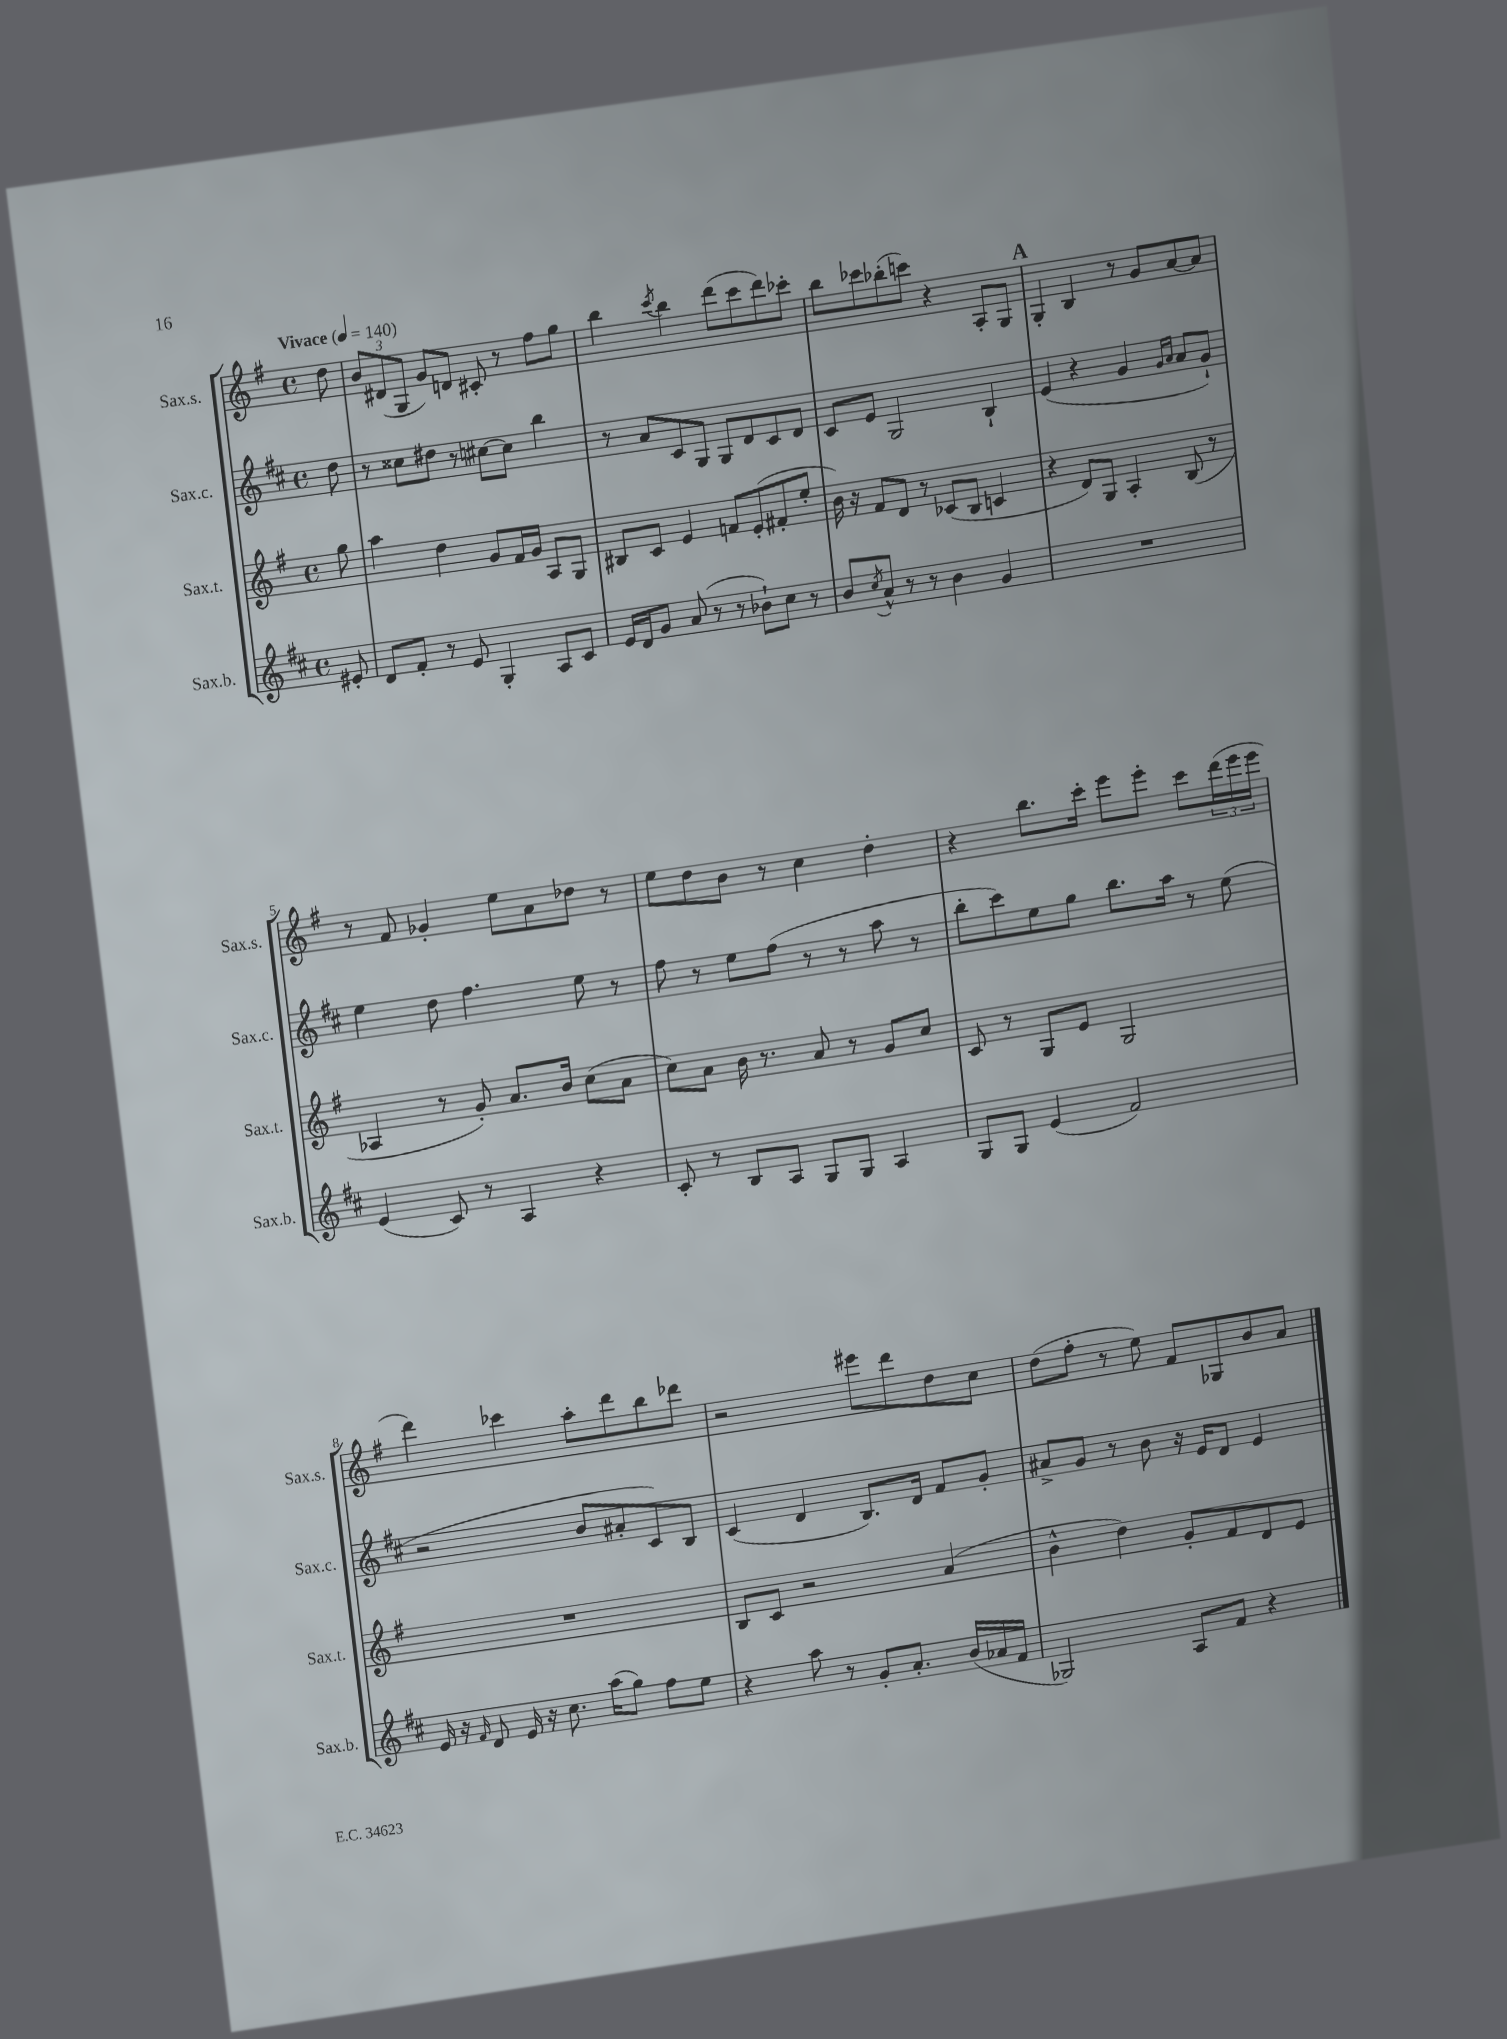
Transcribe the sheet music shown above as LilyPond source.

<<
\new StaffGroup <<
\new Staff = "s0" \with { instrumentName = "Sax.s." shortInstrumentName = "Sax.s." } {
    \clef treble \key g \major \defaultTimeSignature \time 4/4 \partial 8 \tempo "Vivace" 4 = 140
    d''8 |
    \tuplet 3/2 { b'8 dis'8( g8 } g'8) d'8 cis'8-. r8 fis''8 g''8 |
    b''4 \acciaccatura { c'''8 } b''4 d'''8( c'''8 d'''8) ces'''8-. |
    b''8 ces'''8 bes''8-.( c'''8) r4 a8-. g8 |
    \mark \markup { \bold "A" } g4-. b4 r8 g'8 a'8~ a'8 |
    r8 fis'8 ges'4-. e''8 a'8 des''8 r8 |
    e''8 d''8 b'8 r8 c''4 d''4-. |
    r4 b''8. c'''16-. e'''8 e'''8-. c'''8 \tuplet 3/2 { d'''16( e'''16 e'''16 } |
    d'''4) ces'''4 a''8-. d'''8 b''8 des'''8 |
    r2 eis'''8 d'''8 d''8 c''8 |
    d''8( fis''8-. r8 e''8) fis'8 ges8 b'8 a'8 \bar "|." |
}
\new Staff = "s1" \with { instrumentName = "Sax.c." shortInstrumentName = "Sax.c." } {
    \clef treble \key d \major \defaultTimeSignature \time 4/4 \partial 8
    d''8 |
    r8 cisis''8 dis''8 r8 cis''8~ cis''8 b''4 |
    r8 a'8 cis'8 g8 g8 d'8 cis'8 d'8 |
    cis'8 e'8 g2 b4-! |
    \mark \markup { \bold "A" } e'4( r4 g'4 \grace { g'16 a'16 } a'8 g'8-!) |
    e''4 d''8 fis''4. e''8 r8 |
    fis''8 r8 e''8 fis''8( r8 r8 a''8 r8 |
    b''8-. cis'''8) e''8 g''8 b''8. a''16 r8 e''8( |
    r2 b'8 ais'8-. cis'8) b8 |
    cis'4( d'4 b8.) d'16 fis'8 g'8-. |
    ais'8-> g'8 r8 b'8 r16 e'16 d'8 e'4 \bar "|." |
}
\new Staff = "s2" \with { instrumentName = "Sax.t." shortInstrumentName = "Sax.t." } {
    \clef treble \key g \major \defaultTimeSignature \time 4/4 \partial 8
    g''8 |
    a''4 d''4 g'8 fis'16 g'16 a8 g8 |
    bis8 c'8 e'4 f'8 e'8-.( fis'8-. e''8-. |
    b'16) r16 fis'8 d'8 r8 ces'8( b8 c'4 |
    \mark \markup { \bold "A" } r4 d'8) g8 a4-. b8( r8 |
    aes4 r8 g'8-.) a'8. b'16 c''8( a'8 |
    c''8) a'8 b'16 r8. a'8 r8 g'8 c''8 |
    c'8 r8 g8 e'8 g2 |
    R1 |
    b8 c'8 r2 a'4( |
    b'4-^ d''4) g'8-. fis'8 d'8 e'8 \bar "|." |
}
\new Staff = "s3" \with { instrumentName = "Sax.b." shortInstrumentName = "Sax.b." } {
    \clef treble \key d \major \defaultTimeSignature \time 4/4 \partial 8
    eis'8-. |
    d'8 fis'8-. r8 e'8 g4-. a8 cis'8 |
    e'16 d'16 g'8 a'8( r8 r8 bes'8-!) cis''8 r8 |
    b'8 \acciaccatura { cis''8 } a'8-^ r8 r8 b'4 g'4 |
    \mark \markup { \bold "A" } R1 |
    e'4( cis'8) r8 a4 r4 |
    cis'8-. r8 b8 a8 g8 g8 a4 |
    g8 g8 e'4( fis'2) |
    e'16 r16 \grace { fis'16 } d'8 e'16 r16 cis''8. a''16( g''8) fis''8 e''8 |
    r4 a''8 r8 g'8-. a'8.-. b'16( aes'16 fis'16 |
    ges2) a8 fis'8 r4 \bar "|." |
}
>>
>>
